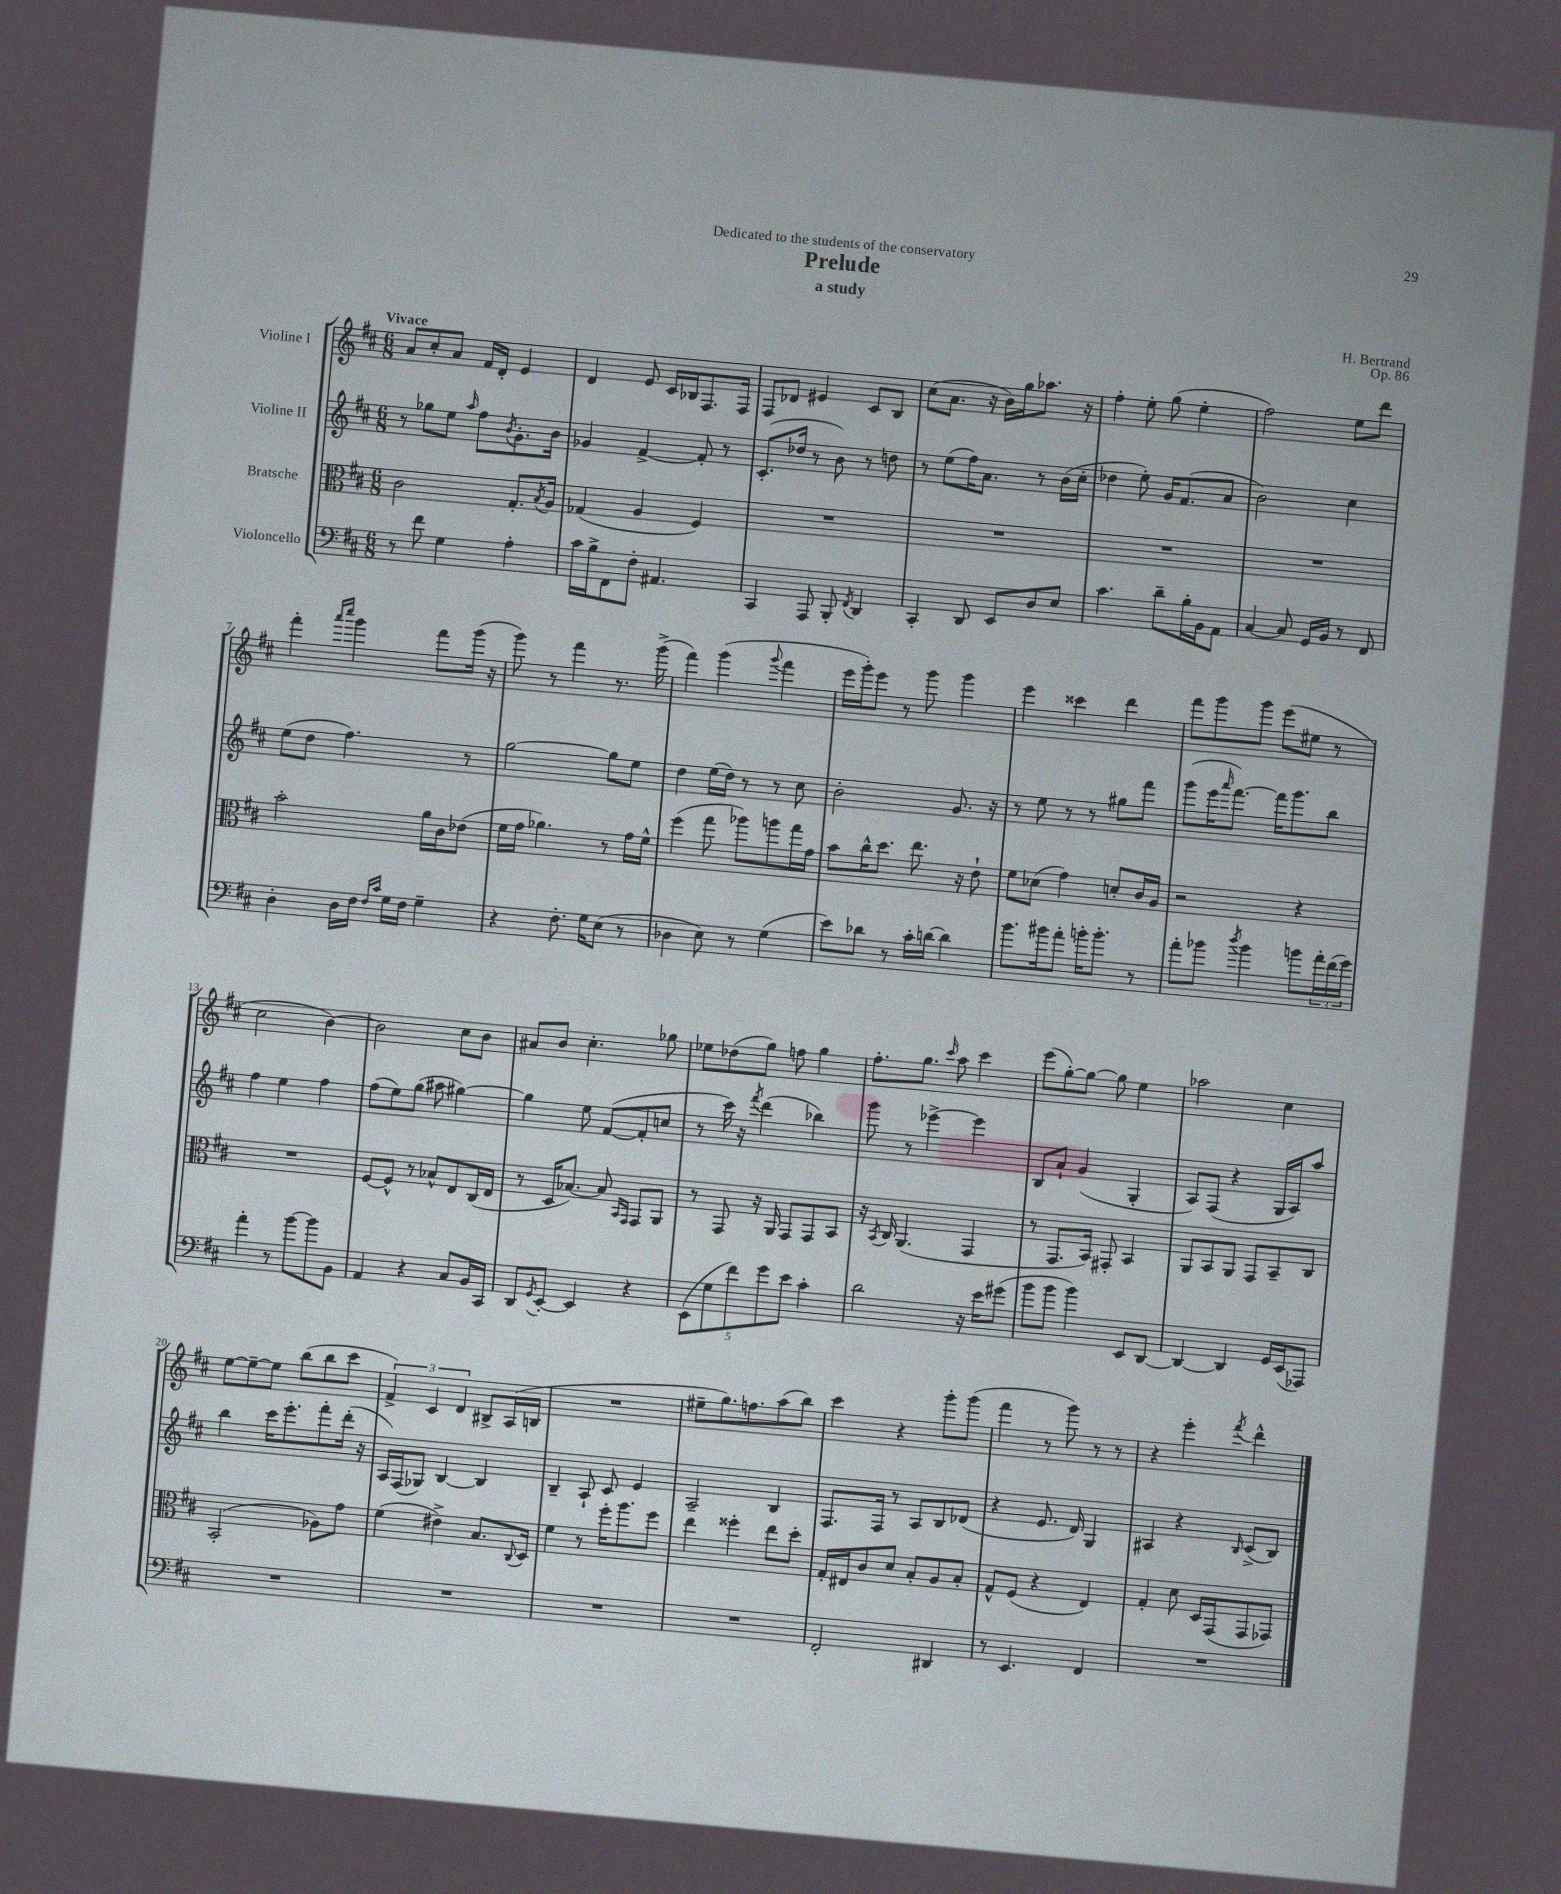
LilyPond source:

\header { title = "Prelude" composer = "H. Bertrand" subtitle = "a study" dedication = "Dedicated to the students of the conservatory" opus = "Op. 86" }
<<
\new StaffGroup <<
\new Staff = "s0" \with { instrumentName = "Violine I" } {
    \clef treble \key d \major \numericTimeSignature \time 6/8 \tempo "Vivace"
    a'8 cis''8-. a'8 fis'16 d'16-. e'4 |
    d'4 e'8 cis'16 bes16 fis8. fis16 |
    fis8 des'8 eis'4 cis'8 b8 |
    cis''8( a'8. r16 b'16) g''16 aes''8. r16 |
    fis''4-. e''8-. g''8( e''4-. |
    fis''2) e''8 d'''8 |
    fis'''4-. \grace { a'''16 cis''''16 } g'''4 fis'''8 g'''16( r16 |
    g'''8) r8 fis'''4 r8. g'''16->( |
    fis'''4) g'''4( \appoggiatura { g'''8 } fis'''4 |
    e'''16 g'''16-.) e'''8 r8 g'''8 g'''4 |
    e'''4 cisis'''4 d'''4 |
    fis'''8 g'''8 g'''8 e'''8( eis''8 r8 |
    cis''2 b'4~) |
    b'2 cis''8 b'8 |
    ais'8 b'8 cis''4.-. ges''8 |
    ees''8 des''8( g''8) f''8 g''4 |
    fis''8.-. g''8. \grace { cis'''16 } a''8 cis'''4 |
    e'''8( g''8~-.) g''8~ g''8 e''4 |
    aes''2 cis''4 |
    e''8~ e''8~-- e''8 b''8( b''8 cis'''8 |
    \tuplet 3/2 { fis'4->) cis'4 d'4 } bis8-> a16( b16 |
    R2. |
    eis''8-- g''8.) f''8. a''8( b''8) |
    cis'''4 r4 g'''8-. g'''8( |
    fis'''4 r8 g'''8) r8 r8 |
    r4 e'''4-. \acciaccatura { fis'''8 } d'''4-^ \bar "|." |
}
\new Staff = "s1" \with { instrumentName = "Violine II" } {
    \clef treble \key d \major \numericTimeSignature \time 6/8
    r8 ges''8 e''8 \grace { a''16 } fis''8 \acciaccatura { b'8 } g'8.-. b'16 |
    ges'4 fis'4~-> fis'8-. r8 |
    cis'8.-.( des''16 r8 b'8) r8 d''8 |
    r8 e''8( fis''16) a'8. r8 b'16( cis''16-. |
    des''4 e''8-.) g'16 fis'8.( a'8 |
    b'2) cis''4 |
    e''8( d''8 fis''4.) r8 |
    g''2~ g''8 e''8 |
    d''4 e''16( d''16) r8 r8 cis''8 |
    b'2-. g'8. r16 |
    r8 e''8 r8 r8 gis''8 fis'''8 |
    g'''8( e'''16 \grace { a'''16 } fis'''8.~) fis'''16 g'''8. b''8 |
    fis''4 e''4 fis''4 |
    fis''8( e''8) g''8( ais''8 gis''4~) |
    gis''4 e''8 fis'8~( fis'8-. c''8 |
    r8 cis'''16) r16 \acciaccatura { fis'''8 } d'''4( bes''4) |
    g'''8 r8 ees'''4~-> ees'''4 |
    b8 a'8-! g'4( g4-. |
    a8) fis8( r4 g16 a16) a''8 |
    b''4 cis'''16 e'''8.-. fis'''8-. d'''16-.( r16 |
    a16) fis16( ges8) b4~ b4 |
    b4-- a8-! cis'8 e'4 |
    a2-- b4 |
    fis8. fis16 r8 a8 b8 des'8( |
    r4 e'8. d'16) g4 |
    ais4 r4 \grace { b16 } cis'8->( b8) \bar "|." |
}
\new Staff = "s2" \with { instrumentName = "Bratsche" } {
    \clef alto \key d \major \numericTimeSignature \time 6/8
    cis'2 g8.-. \acciaccatura { b8 } a16 |
    ges4( a4 fis4) |
    R2. |
    R2. |
    R2. |
    R2. |
    b'2-. a'16 cis'16 ees'8( |
    fis'16 g'16 aes'4.) r8 g'16 fis'16-^ |
    fis''4( g''8 aes''8) a''8 g''16 g'16 |
    b'8 cis''16-^ d''8. e''8. r16 e'8-! |
    fis'8 des'8( g'4) d'8-. cis'16 a16 |
    r2 r4 |
    R2. |
    fis8~ fis8-^ r8 bes8-^ e8 cis16( e16 |
    r8 d16 bes8.~) bes8 \grace { b,16 g,16 } g,8 a,8 |
    r8 g,8 r16 a,16 g,8 g,8 b,8 |
    r16 \acciaccatura { b,8 } cis16 a,4.( g,4 |
    r8 g,8. b,16) gis,8-. b,4 |
    a,8 b,8 a,8 g,8 b,8-- cis8 |
    b,2-.( aes8) g'8 |
    fis'4( eis'4->) b8. \appoggiatura { cis8 } d16 |
    fis'4 r8 fis''16-. a''8. fis''8 |
    e''4 fisis''4-. e''8 d''8-. |
    g16-. eis16 cis'8 d'8 b8-. a8 b8-. |
    g8-^ fis8( r4 e4) |
    g4-. d'8 d16 g,16( g,8 ges,8) \bar "|." |
}
\new Staff = "s3" \with { instrumentName = "Violoncello" } {
    \clef bass \key d \major \numericTimeSignature \time 6/8
    r8 fis'8 g4 a4-. |
    cis'16 b16-> fis,8 fis8-. ais,4. |
    cis,4 a,,8 b,,8-. \acciaccatura { fis,8 } d,4 |
    cis,4-. d,8 e,8 d8 e8 |
    cis'4. d'8-- b16-. b,16 a,8 |
    cis4~ cis8 g,16 b,16 r8 fis,8 |
    d4-. d16 fis16 \grace { fis16 cis'16 } g16 fis16 g4-- |
    r4 fis8.-. g16 e8( r8 |
    des4 e8) r8 g4( |
    e'8) des'8 r8 cis'16-. d'16~ d'4 |
    b'8. bis'16 a'8-. b'16-. b'8.-. r8 |
    a'8-. bes'8 \acciaccatura { d''8 } bes'4 b'8 \tuplet 3/2 { a'16-. fis'16( g'16) } |
    a'4-. r8 b'8~ b'8 b,8 |
    a,4 r4 cis8 b,16 cis,16 |
    d,8 \acciaccatura { g,8 } e,8~-. e,4 r4 |
    \tuplet 5/4 { e,8( g8 fis'8) g'8 e'8 } cis'4-. |
    d'2 r16 e'16 gis'8( |
    b'8 b'8 b'4) e,8 d,8~ |
    d,4~ d,4 g,16 e,16( aes,,8) |
    R2. |
    R2. |
    R2. |
    R2. |
    fis,2-. dis,4 |
    r8 e,4. fis,4 |
    R2. \bar "|." |
}
>>
>>
